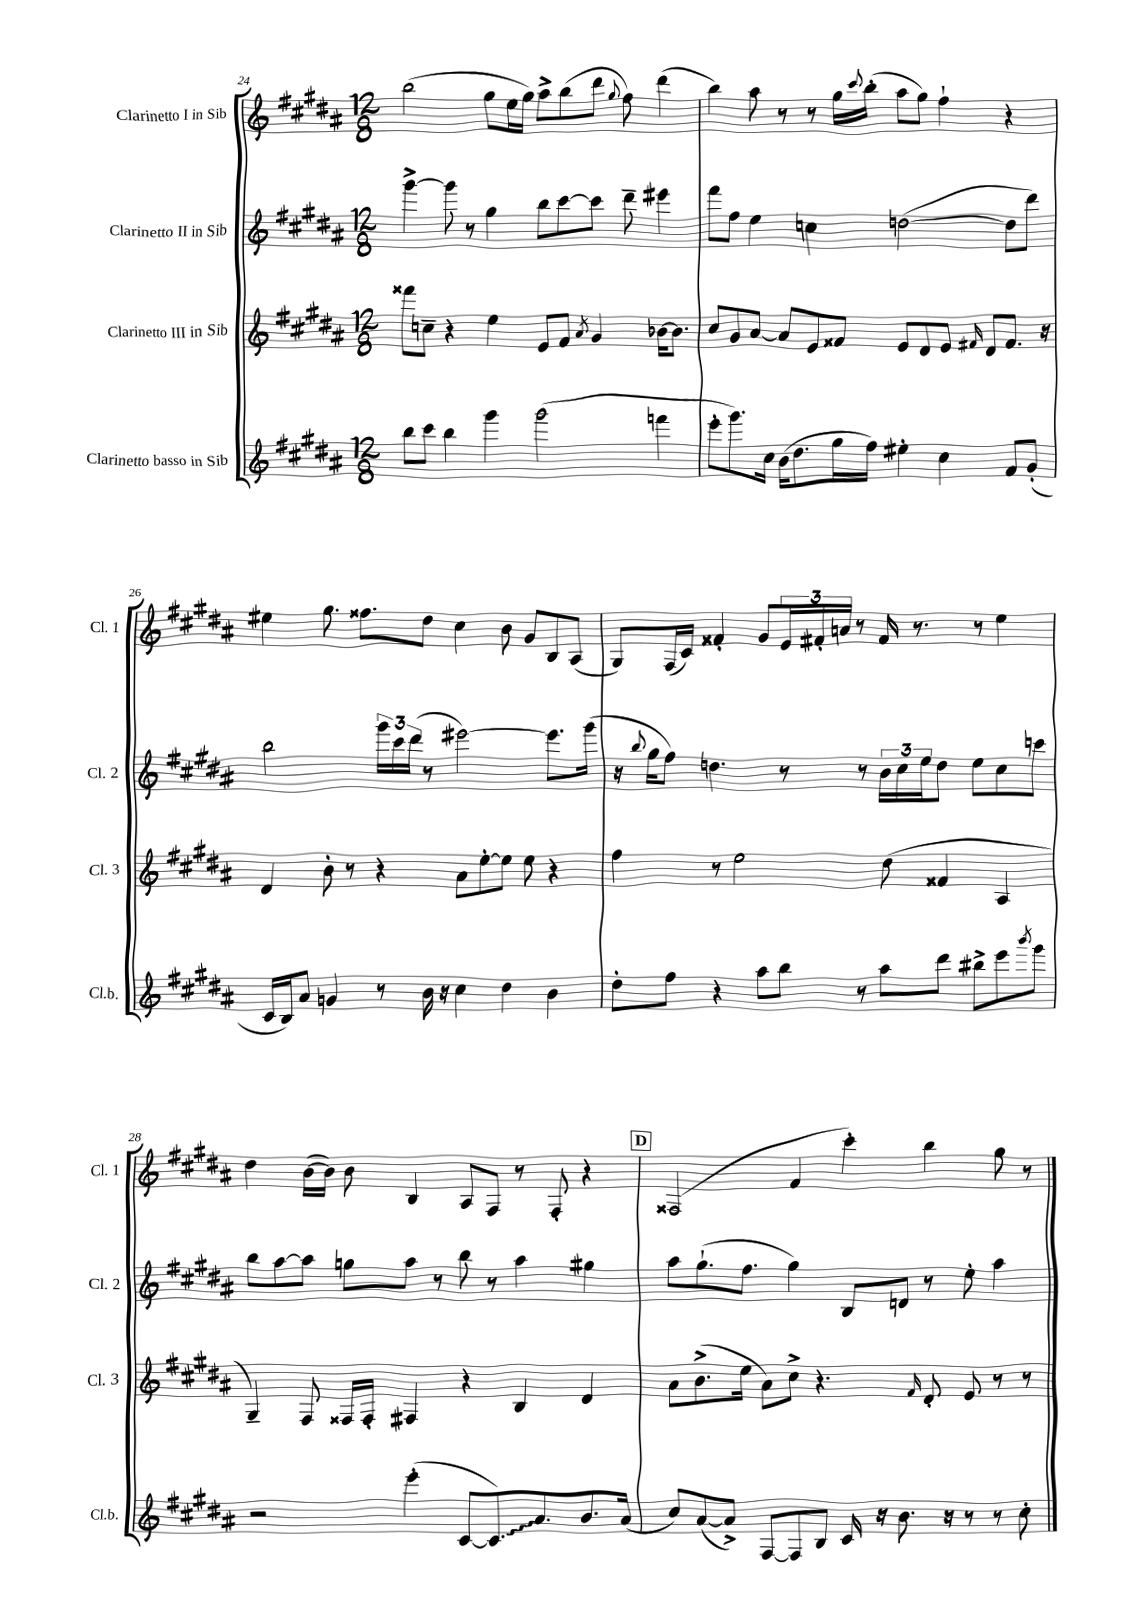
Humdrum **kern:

**kern	**kern	**kern	**kern
*staff4	*staff3	*staff2	*staff1
*clefG2	*clefG2	*clefG2	*clefG2
*k[f#c#g#d#a#]	*k[f#c#g#d#a#]	*k[f#c#g#d#a#]	*k[f#c#g#d#a#]
*M12/8	*M12/8	*M12/8	*M12/8
8bb\L	8fff##\L	[4ggg#^\	(2bb\
8ccc#\J	8cc~\J	.	.
4bb\	4r	8ggg#\]	.
.	.	8r	.
4ggg#\	4ee\	4gg#\	8gg#\L
.	.	.	16ee\L
.	.	.	16gg#\JJ)
(2ggg#\	8e/L	8bb\L	8aa#^\L
.	8f#/J	[8ccc#\	(8bb\
.	8qa#/	.	.
.	4g#/	8ccc#\]J	8ddd#\J
.	.	.	8qqgg#/
.	.	8ddd#~\	8ff#\)
4fff\	[16b-\LK	4eee#\	(4ddd#\
.	8.b-\]J	.	.
=	=	=	=
8eee'\L	8cc#/L	8fff#\L	4bb\)
8.ggg#\)	8g#/	8ff#\J	.
.	[8a#/J	4ee\	8aa#\
16cc#\Jk	.	.	.
(16b\LK	8a#/]L	.	8r
8.dd#\	.	.	.
.	8e/	4cc\	8r
16gg#\L	8f##/J	.	16gg#\LL
.	.	.	8qqccc#/
16ff#\JJ)	.	.	(16bb'\JJ
4ee#'\	8e/L	([2dd\	8aa#\L
.	8d#/	.	8gg#\J)
4cc#\	8e/J	.	4ff#`\
.	16qqf#/	.	.
.	8d#/L	.	.
8f#/L	8.f#/J	8dd\]L	4r
(8g#'/J	.	8ddd#\J)	.
.	16r	.	.
=	=	=	=
16c#/LL	4d#/	2bb\	4ee#\
16B/J)	.	.	.
8a#/J	.	.	.
4g/	8b'\	.	8.gg#\
.	8r	.	.
.	.	.	8.ff##\L
8r	4r	24ggg#\LL	.
.	.	24ccc#\	.
.	.	(24ddd#\JJ	.
16b\	.	8r	8dd#\J
16r	.	.	.
4cc#\	8a#\L	[2eee#\)	4cc#\
.	[8ee'\	.	.
4dd#\	8ee\]J	.	8b\
.	8ee\	.	8g#/L
4b\	4r	8.eee#\]L	8B/
.	.	.	(8A#/J
.	.	(16ggg#\Jk	.
=	=	=	=
8dd#'\L	4ff#\	16r	8G#/L)
.	.	8qqbb/	.
.	.	16gg#\LK	.
8ff#\J	.	8ff#\J)	(16F#/L
.	.	.	16c#/JJ)
4r	8r	4.dd\	4f##'/
.	2ee\	.	.
8aa#\L	.	.	8g#/L
8bb\J	.	8r	24e/L
.	.	.	24f#'/
.	.	.	24a/JJ
8r	.	8r	8r
8aa#\L	(8dd#\	24b\LL	16f#/
.	.	24cc#\	.
.	.	.	8.r
.	.	24ee\J	.
8ddd#\J	4f##/	8dd\J	.
8bb#^\L	.	8ee\L	8r
8eee\	4A#/	8cc#\	4ee\
8qbbb/	.	.	.
8ggg#\J	.	8ccc\J	.
=	=	=	=
2r	4G#~/)	8bb\L	4dd#\
.	.	[8aa#\	.
.	8F#/	8aa#\]J	([16b\LL
.	.	.	16b\]JJ)
.	16F##/LL	8gg\L	8b\
.	16F##'/JJ	.	.
(4eee'\	4F#/	8aa#\J	4B/
.	.	8r	.
[8c#/L	4r	8bb\	8A#/L
8.c#/])	.	8r	8F#/J
.	4B/	4aa#\	8r
8.a#/	.	.	.
.	.	.	8F#'/
8.b/	4d#/	4gg#\	4r
(16a#/Jk	.	.	.
=	=	=	=
8cc#/L)	8a#\L	8aa#\L	(2F##/
([8a#/	(8.b^\	(8.gg#`\	.
8a#^/]J)	.	.	.
.	16ee\Jk	8.ff#\J	.
[8F#/L	8a#\L)	.	.
8F#/]	8cc#^\J	4gg#\)	4f#/
8B/J	4.r	.	.
16c#/	.	8B/L	4ccc#'\)
16r	.	.	.
8.b\	.	8d/J	.
.	16qqf#/	.	.
.	8d#'/	8r	4bb\
16r	.	.	.
8r	8e/	8ee'\	.
8r	8r	4aa#\	8gg#\
8cc#'\	8r	.	8r
==	==	==	==
*-	*-	*-	*-
